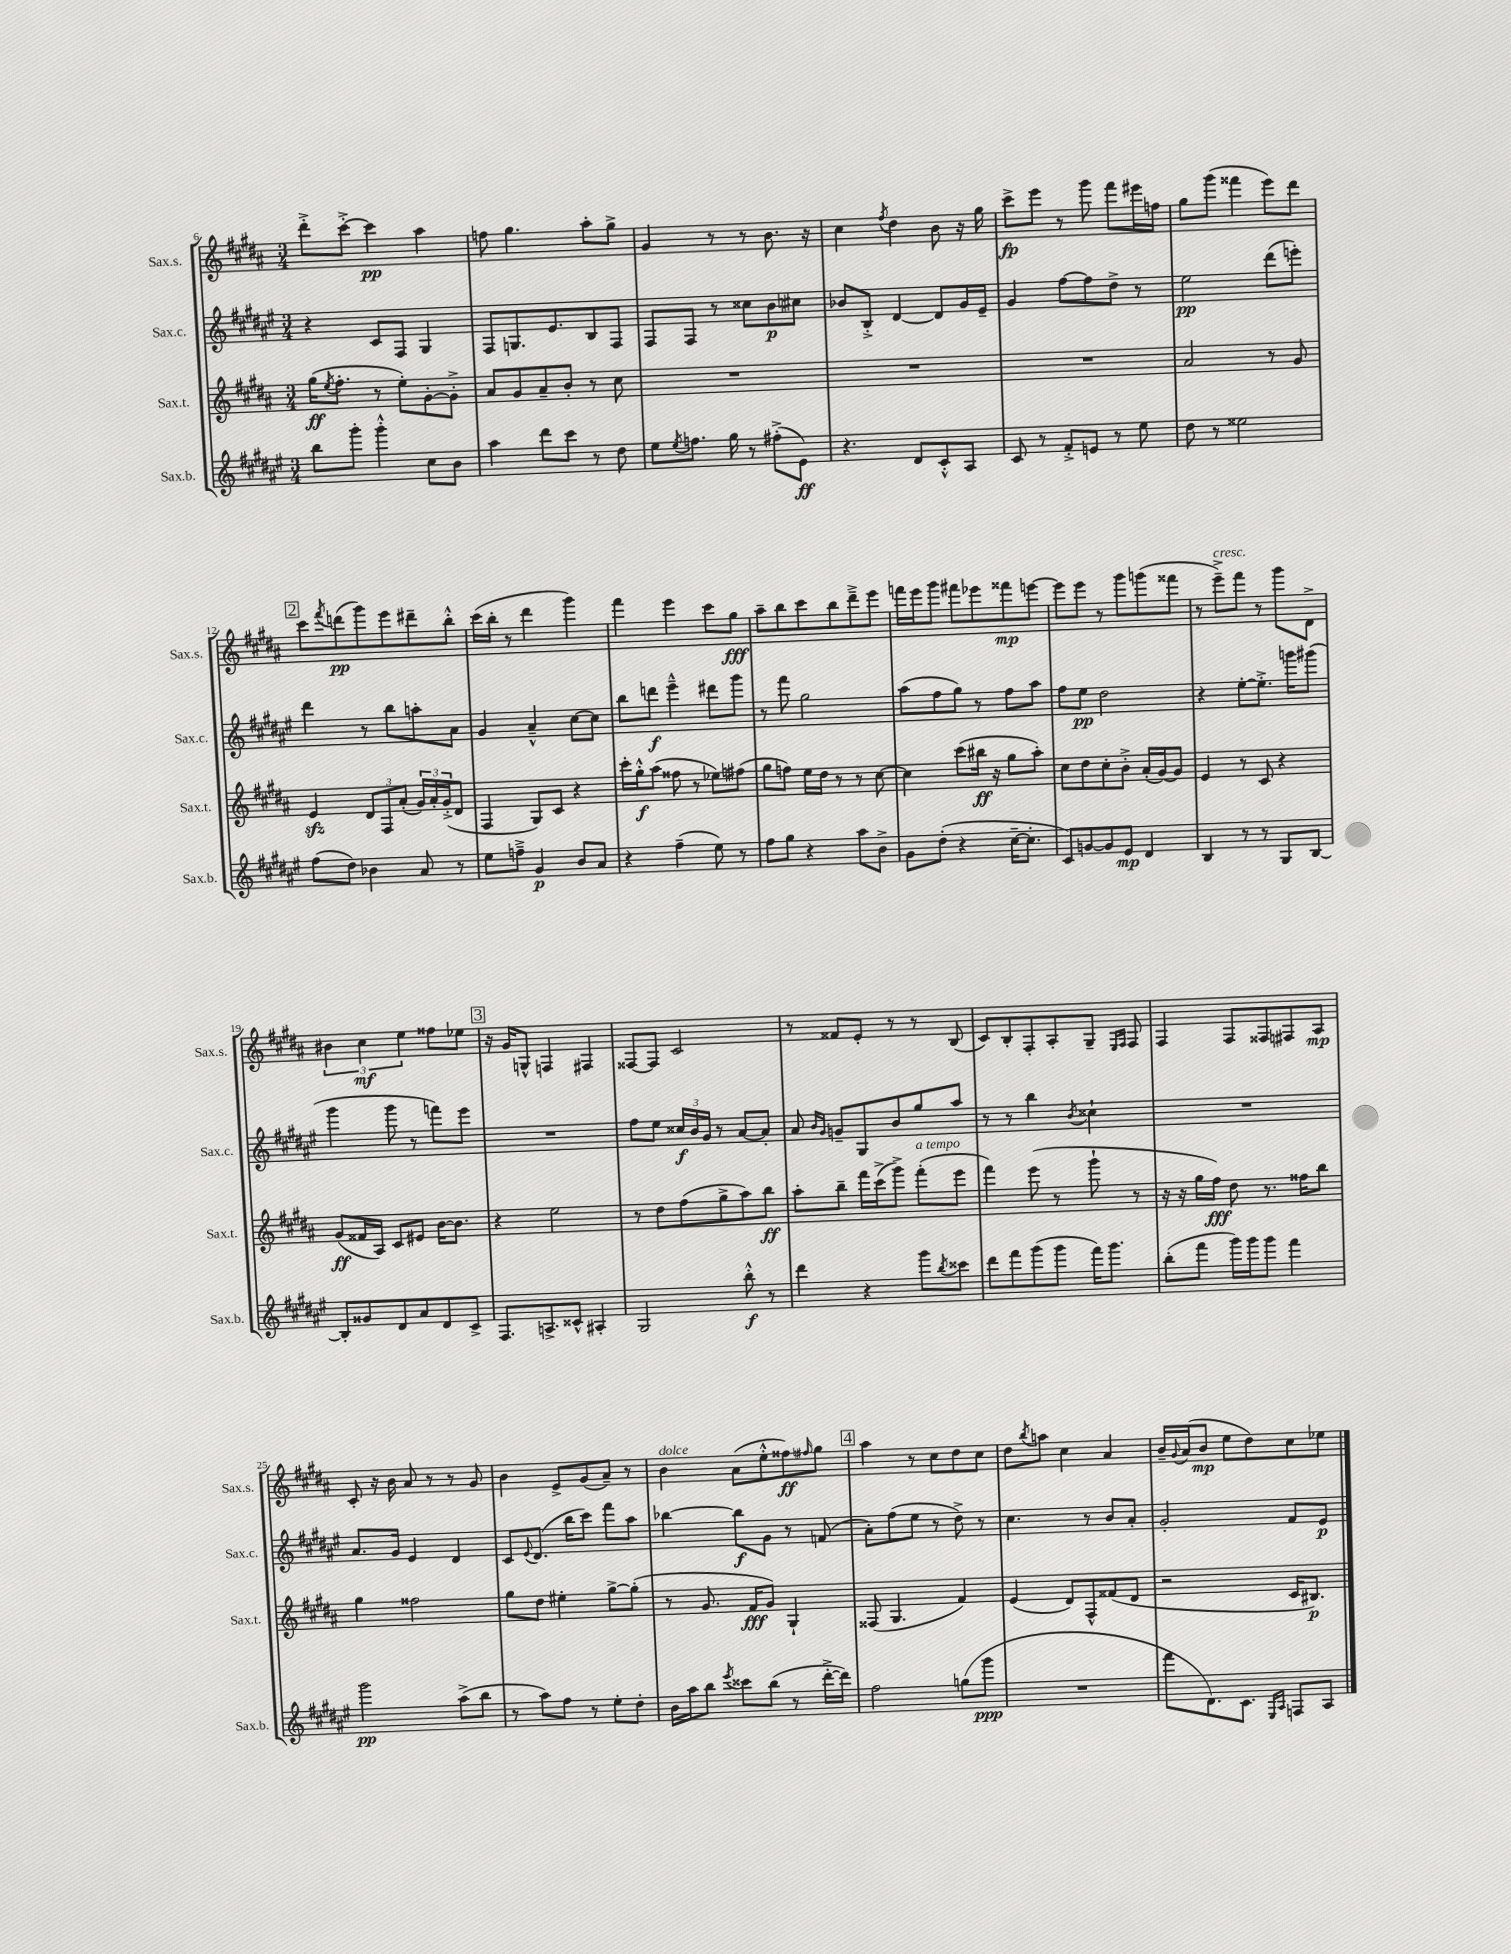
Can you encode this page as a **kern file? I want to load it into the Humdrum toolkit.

**kern	**kern	**kern	**kern
*staff4	*staff3	*staff2	*staff1
*clefG2	*clefG2	*clefG2	*clefG2
*k[f#c#g#d#a#e#]	*k[f#c#g#d#a#]	*k[f#c#g#d#a#e#]	*k[f#c#g#d#a#]
*M3/4	*M3/4	*M3/4	*M3/4
8bb	(16gg#	4r	8ddd#'^
.	8qee	.	.
.	8.ff#'	.	.
8ggg#'	.	.	[8ccc#'^
4ggg#'^^	8r	8c#	4ccc#]
.	8ee')	8F#	.
8cc#	[8g#'	4G#	4aa#
8b	8g#'^]	.	.
=	=	=	=
4aa#	8a#	8F#	8ff
.	8g#	8.G	4.gg#
8ddd#	8a#~	.	.
.	.	8.e#	.
8ccc#	8b'	.	.
8r	8r	8B	8aa#'
8dd#	8cc#	8F#	8gg#^
=	=	=	=
8ee#	2.r	8F#	4g#
8qee#	.	.	.
8.ff	.	8F#	.
.	.	8r	8r
16gg#	.	.	.
8r	.	8cc##	8r
(8ff#'^	.	8b	8.b
8e#)	.	8cc#	.
.	.	.	16r
=	=	=	=
4.r	2.r	8b-	4cc#
.	.	8B'^	.
.	.	.	8qff#
.	.	[4d#	4dd#
8d#	.	.	.
8c#'^^	.	8d#]	8b
8A#	.	16g#	16r
.	.	16e#~	16gg#
=	=	=	=
8c#	2.r	4g#	8ccc#^
8r	.	.	8eee
8f#'^	.	[8ff#	8r
8e	.	8ff#]	8ggg#
8r	.	8dd#^	8fff#
8ee#	.	8r	16eee#
.	.	.	16ff
=	=	=	=
8dd#	2a#	2ee#	8gg#
8r	.	.	(8ggg#
2ee##	.	.	4fff##
.	8r	(8ddd#	8eee)
.	8g#	8eee')	8ddd#
=	=	=	=
(8ff#	4e	4ddd#	8ccc#
.	.	.	8qfff#
8dd#)	.	.	(8ddd
4b-	12d#	8r	8ggg#)
.	12F#	.	.
.	.	8bb	8eee
.	(12a#'	.	.
8a#	24g#)	8aa'	8ddd#~
.	24a#'	.	.
.	(24g#'^	.	.
8r	8d#	8a#	8bb'^^
=	=	=	=
8ee#	4F#	4g#	(16ccc#
.	.	.	16bb'
8ff~^	.	.	8r
4g#	8G#)	4a#~^^	4ddd#
.	8c#	.	.
8b	4r	[8cc#	4ggg#)
8a#	.	8cc#]	.
=	=	=	=
4r	16ccc#'	8bb	4fff#
.	16gg#'^^	.	.
.	(8aa#	8ddd	.
(4ff#~	8ff##	4eee#~^^	4eee
.	8r	.	.
8ee#)	8ee-)	8ddd#	8ccc#
8r	(8ff#	8ggg#	8gg#
=	=	=	=
8ff#	8gg#	8r	8aa#~
8gg#	8ff)	8fff#	8bb
4r	16ee	2gg#	8ccc#
.	16dd#	.	.
.	8r	.	8bb
8aa#	8r	.	8ddd#~^
8b^	[8cc#	.	8eee
=	=	=	=
8g#	4cc#]	(8aa#	16fff
.	.	.	16eee
(8dd#'	.	8ff#	8ggg#
4r	(8ccc#	8gg#)	8fff#
.	16bb#	8r	8eee-
.	16r	.	.
[16cc#~	8gg#	8ff#	8fff##
8.cc#']	.	.	.
.	8aa#')	8aa#	[8eee
=	=	=	=
8c#)	8cc#	8ff#	8eee]
[8g	8dd#	8ee#	8eee
8g]	8cc#'	2dd#	8r
8e#	8b'^	.	8ggg#
4d#	(16a#'	.	(8ggg
.	[16g#)	.	.
.	8g#]	.	8fff##
=	=	=	=
4B	4e	4r	8r
.	.	.	8eee~^)
8r	8r	[8ee#'	8fff#
8r	8c#	8.ee#'^]	8r
8G#	4r	.	8ggg#
.	.	16ggg	.
[8B	.	(8ggg#	8d#^
=	=	=	=
8B']	(8g#	4ggg#	6b#
8g##	16f##	.	.
.	.	.	6cc#
.	16A#)	.	.
8d#	8c#	8ggg#	.
.	.	.	6ee
8a#	8e#	8r	.
8d#	[16b	8fff)	8ff##
.	8.b]	.	.
8c#^	.	8eee#	8ee-
=	=	=	=
8.F#	4r	2.r	16r
.	.	.	16g#
.	.	.	8G^^
8.A^	.	.	.
.	2ee	.	4F
8c##^^	.	.	.
4A#'	.	.	4F#
=	=	=	=
2G#	8r	8ff#	[8F##
.	8dd#	8ee#	8F##]
.	(8ff#	24cc##	2c#
.	.	24b	.
.	.	24g#	.
.	8gg#^	8r	.
8bb'^^	8aa#)	[8a#	.
8r	8bb	8a#']	.
=	=	=	=
4ddd#	8aa#'	8a#	8r
.	.	16qqb	.
.	.	16qqg#	.
.	8bb~	8g~	8f##
4r	16fff#	8G#	8e'
.	(16ccc#^	.	.
.	8ggg#^)	8b	8r
8ggg#	(8fff#'	8gg#	8r
8qbb	.	.	.
8ccc##	8eee	8aa#	(8B
=	=	=	=
8ddd#	4fff#)	8r	8c#)
8fff#	.	8r	8B'
(8ggg#	(8eee	4bb	8F#'
8ggg#	8r	.	8A#'
.	.	8qb	.
16fff#)	8ggg#`	4cc##`	8G#~
8.ggg#	.	.	.
.	.	.	16qqE
.	.	.	16qqF#
.	8r	.	8F#
=	=	=	=
(8bb'	16r	2.r	4F#
.	16r	.	.
8fff#	16gg#	.	.
.	16ff#)	.	.
16ggg#)	8dd#	.	8F#
16ggg#	.	.	.
8ggg#	8.r	.	8F##
4fff#	.	.	8F#
.	16ff##	.	.
.	8bb	.	8A#
=	=	=	=
2ggg#	4gg#	8.a#	8c#'
.	.	.	16r
.	.	16g#	16b
.	2ff##	4e#	8a#
.	.	.	8r
(8aa#^	.	4d#	8r
8bb	.	.	8g#
=	=	=	=
8r	8gg#	8c#	4b
.	.	8qqe#	.
8aa#)	8dd#	(8.d#	.
8ff#	4ee#'	.	8e^
.	.	16bb	.
8r	.	8ccc#)	(8g#
8ee#'	[8gg#^	8fff#	8a#~)
8dd#'	(8gg#']	8aa#	8r
=	=	=	=
16b	8r	[4bb-	4b
16aa#	.	.	.
8bb	8.g#	.	.
8qeee#	.	.	.
8ccc##	.	8bb-]	(8a#
.	16f#	.	.
(8bb	8g#)	8g#	8ee'^^
8r	4G#`	8r	8ff##)
.	.	.	16qqff#
[16ddd#'^	.	(8f	8gg#
16ddd#])	.	.	.
=	=	=	=
2ff#	(8F##	8a#')	4aa#
.	4.G#	(8ff#	.
.	.	8ee#	8r
.	.	8r	8cc#
(8gg	4f#)	8dd#^)	8dd#
8ggg#	.	8r	8cc#
=	=	=	=
2.r	(4e	4.cc#	8dd#
.	.	.	8qbb
.	.	.	8aa
.	8d#)	.	4cc#
.	8F#^^	8r	.
.	(8f##	8b	4a#
.	8d#	8a#'	.
=	=	=	=
8fff#	2r	2g#'	16b~
.	.	.	8qqg#
.	.	.	(16a#
8.d#)	.	.	8b
.	.	.	8ee
8.c#	.	.	.
.	.	.	8dd#)
16qqE#	.	.	.
16qqA#	.	.	.
8F	16c#	8f#	8cc#
.	8.B#)	.	.
8A#	.	8e#	8ee-
==	==	==	==
*-	*-	*-	*-
